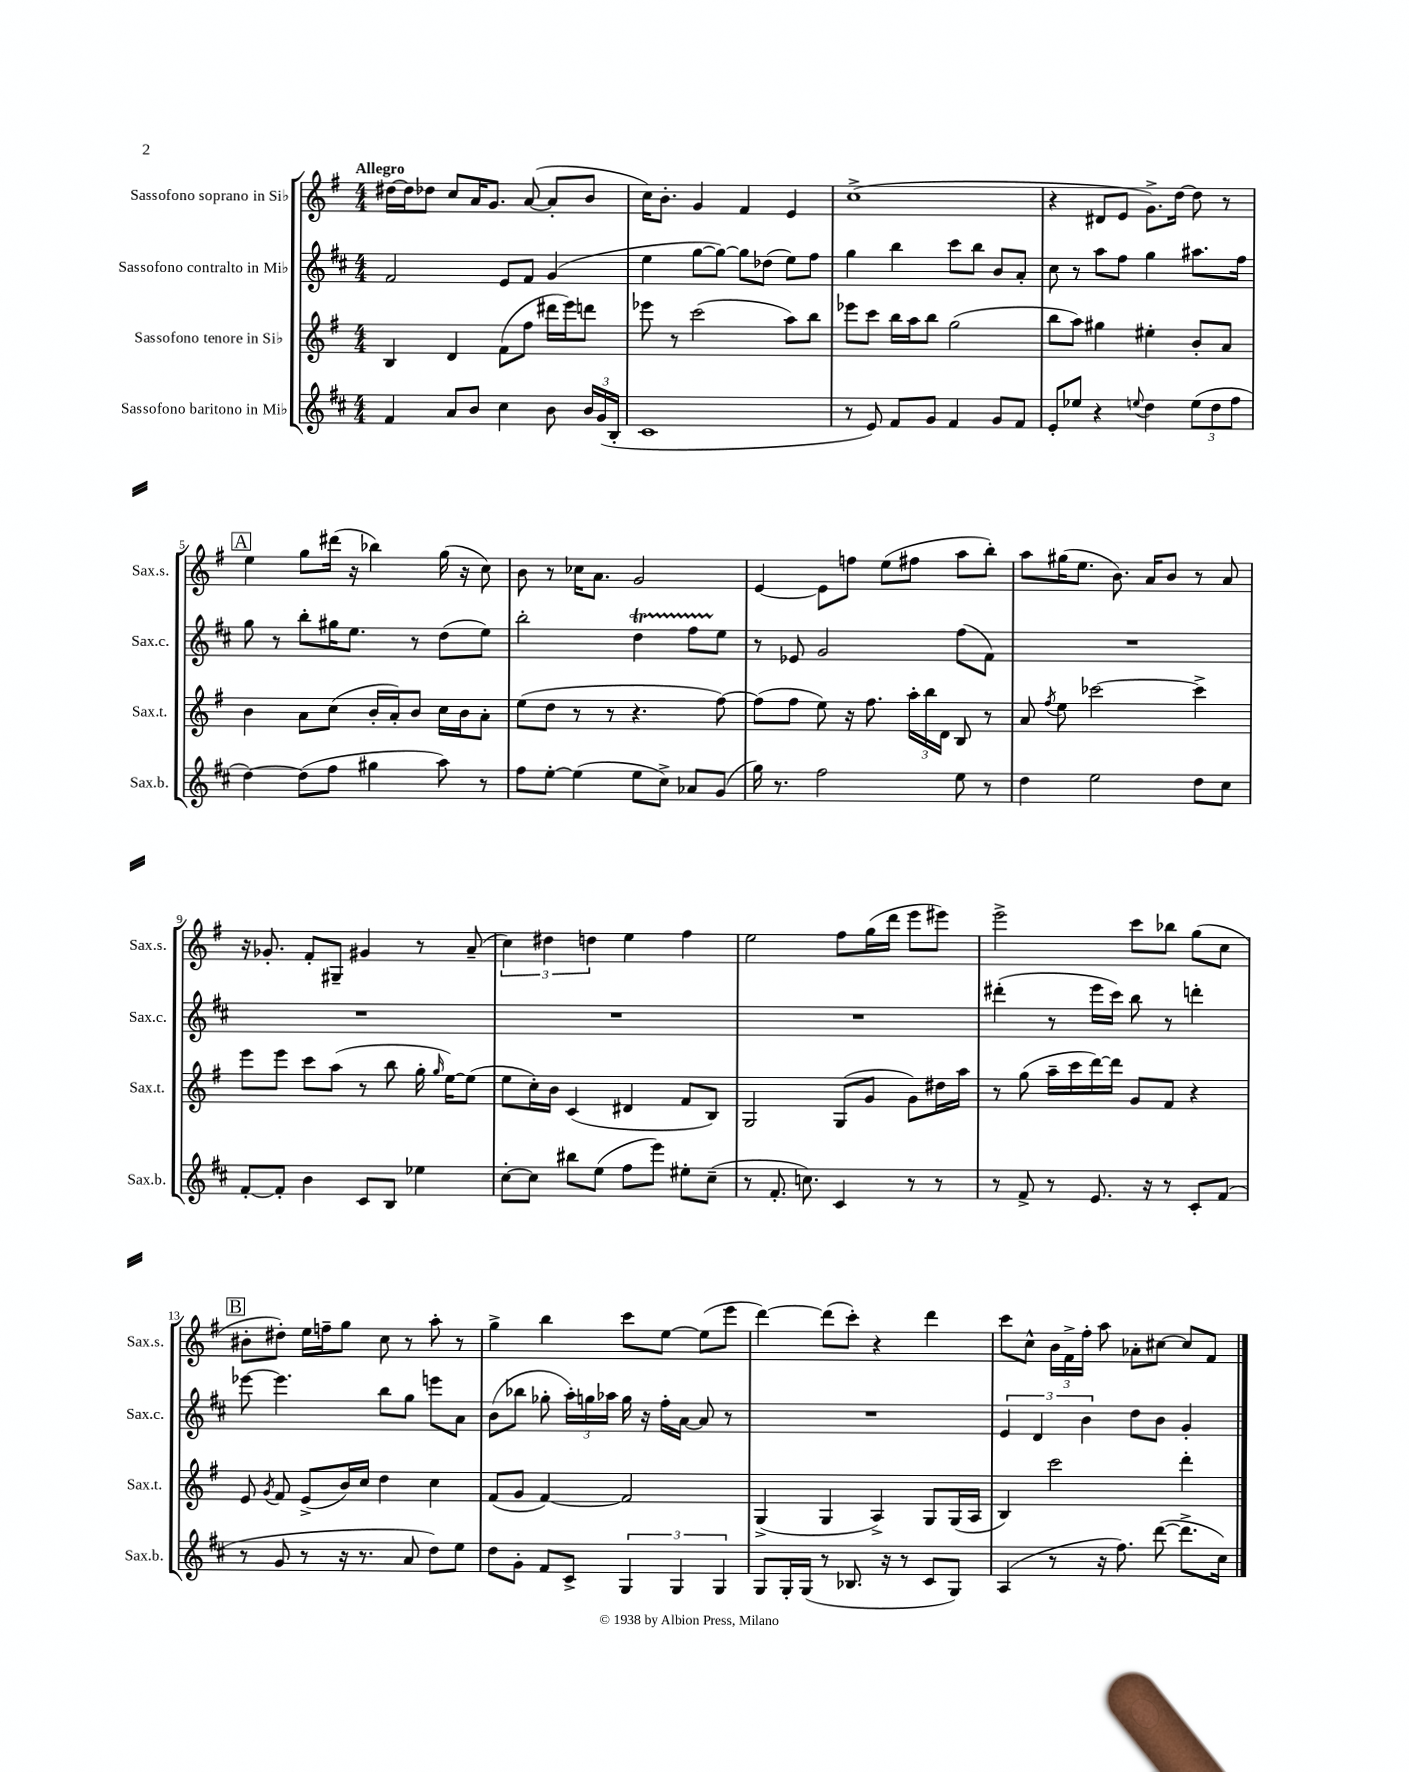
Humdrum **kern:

**kern	**kern	**kern	**kern
*staff4	*staff3	*staff2	*staff1
*clefG2	*clefG2	*clefG2	*clefG2
*k[f#c#]	*k[f#]	*k[f#c#]	*k[f#]
*M4/4	*M4/4	*M4/4	*M4/4
4f#	4B	2f#	[16dd#
.	.	.	16dd#]
.	.	.	8dd-
8a	4d	.	8cc
8b	.	.	16a
.	.	.	8.g
4cc#	(8f#	8e	.
.	8ff#	8f#	([8a
8b	16ddd#	(4g	8a']
.	16eee)	.	.
24b	8ddd	.	8b
(24g	.	.	.
24B'	.	.	.
=	=	=	=
1c#	8eee-	4ee	16cc)
.	.	.	8.b'
.	8r	.	.
.	(2ccc	[8gg	4g
.	.	8gg_)	.
.	.	8gg]	4f#
.	.	(8dd-	.
.	8aa)	8ee)	4e
.	8bb	8ff#	.
=	=	=	=
8r	8eee-	4gg	(1cc^
8e)	8ccc	.	.
8f#	16bb	4bb	.
.	16aa	.	.
8g	8bb	.	.
4f#	(2gg	8ccc#	.
.	.	8bb	.
8g	.	8b	.
8f#	.	8a'	.
=	=	=	=
8e'	8bb	8cc#	4r
8ee-	8aa)	8r	.
4r	4gg#	8aa	8d#
.	.	8ff#	8e
8qqee	.	.	.
4dd	4ee#'	4gg	8.g^)
.	.	.	[16dd
(12ee	8b'	8.aa#	8dd]
12dd	.	.	.
.	8a	.	8r
12ff#	.	.	.
.	.	16ff#	.
=	=	=	=
[4dd)	4b	8gg	4ee
.	.	8r	.
(8dd]	8a	8bb'	8gg
8ff#	(8cc	16gg#	(16ddd#
.	.	8.ee	16r
4gg#	16b'	.	4bb-)
.	16a')	.	.
.	8b	8r	.
8aa)	16cc	(8dd	(16gg
.	16b	.	16r
8r	8a'	8ee)	8cc)
=	=	=	=
8ff#	(8ee	2bb'	8b
[8ee'	8dd	.	8r
(4ee]	8r	.	16cc-
.	.	.	8.a
.	8r	.	.
8ee	4.r	4dd	2g
8cc#^)	.	.	.
8a-	.	8ff#	.
(8g	[8ff#)	8ee	.
=	=	=	=
16gg)	(8ff#]	8r	[4e
8.r	.	.	.
.	8ff#	8e-	.
2ff#	8ee)	2g	8e]
.	16r	.	8ff
.	8.ff#	.	.
.	.	.	(8ee
.	24aa'	.	8ff#
.	24bb	.	.
.	24d	.	.
8ee	8B	(8ff#	8aa
8r	8r	8f#)	8bb')
=	=	=	=
4dd	8a	1r	8aa
.	8qff#	.	.
.	8ee	.	(16gg#
.	.	.	8.ee
2ee	[2ccc-	.	.
.	.	.	8.b)
.	.	.	16a
.	.	.	8b
8dd	4ccc-^]	.	8r
8cc#	.	.	8a
=	=	=	=
[8f#'	8eee	1r	16r
.	.	.	8.g-'
8f#']	8eee	.	.
4b	8ccc	.	8f#'
.	(8aa	.	8G#~
8c#	8r	.	4g#
8B	8bb	.	.
4ee-	16gg'	.	8r
.	16qqgg	.	.
.	[16ee)	.	.
.	(8ee]	.	(8a~
=	=	=	=
[8cc#'	8ee	1r	6cc)
8cc#]	16cc')	.	.
.	.	.	6dd#
.	16b	.	.
8bb#	(4c	.	.
.	.	.	6dd
(8ee	.	.	.
8ff#	4d#	.	4ee
8eee)	.	.	.
8ee#'	8f#	.	4ff#
(8cc#~	8B)	.	.
=	=	=	=
8r	2G	1r	2ee
8.f#'	.	.	.
8.cc)	.	.	.
4c#	(8G	.	8ff#
.	8g	.	(16gg
.	.	.	16ddd
8r	8g)	.	8eee
8r	16dd#	.	8eee#)
.	16aa	.	.
=	=	=	=
8r	8r	(4ddd#'	2eee^
8f#^	(8gg	.	.
8r	16aa~	8r	.
.	16ccc	.	.
8.e	[16ddd)	16eee	.
.	16ddd]	16ccc#)	.
.	8g	8bb	8ccc
16r	.	.	.
8r	8f#	8r	8bb-
8c#'	4r	4ddd'	(8gg
(8f#	.	.	8cc
=	=	=	=
8r	8e	[8eee-	8b#'
.	8qg	.	.
8g	8f#	4.eee-]	8dd#')
8r	(8e^	.	16ee
.	.	.	16ff~
16r	16b)	.	8gg
8.r	16cc	.	.
.	4dd	8bb	8cc
8a	.	8gg	8r
8dd)	4cc	8eee	8aa'
8ee	.	8a	8r
=	=	=	=
8dd	(8f#	(8b	4gg^
8g'	8g	8bb-	.
8f#	[4f#)	8gg-'	4bb
8c#^	.	24aa')	.
.	.	24gg	.
.	.	24aa-	.
6G	2f#]	16gg	8ccc
.	.	16r	.
.	.	16ff#'	[8ee
6G	.	.	.
.	.	[16a	.
.	.	8a]	(8ee]
6G	.	.	.
.	.	8r	8eee
=	=	=	=
8G	(4G^	1r	[4ddd)
16G'	.	.	.
(16G	.	.	.
8r	4G	.	(8ddd]
8.B-	.	.	8ccc')
.	4A^)	.	4r
16r	.	.	.
8r	.	.	.
8c#	8G	.	4ddd
8G)	(16G	.	.
.	16A	.	.
=	=	=	=
(4A	4B)	6e	8ccc
.	.	.	8cc^^
.	.	6d	.
8r	2ccc	.	24b
.	.	.	24f#^
.	.	6b	24ff#'
16r	.	.	8aa
8.ff#)	.	.	.
.	.	8dd	8a-'
([8ddd	.	8b	[8cc#
8.ddd^]	4ddd'	4g'	8cc#]
.	.	.	8f#
16cc#)	.	.	.
==	==	==	==
*-	*-	*-	*-
